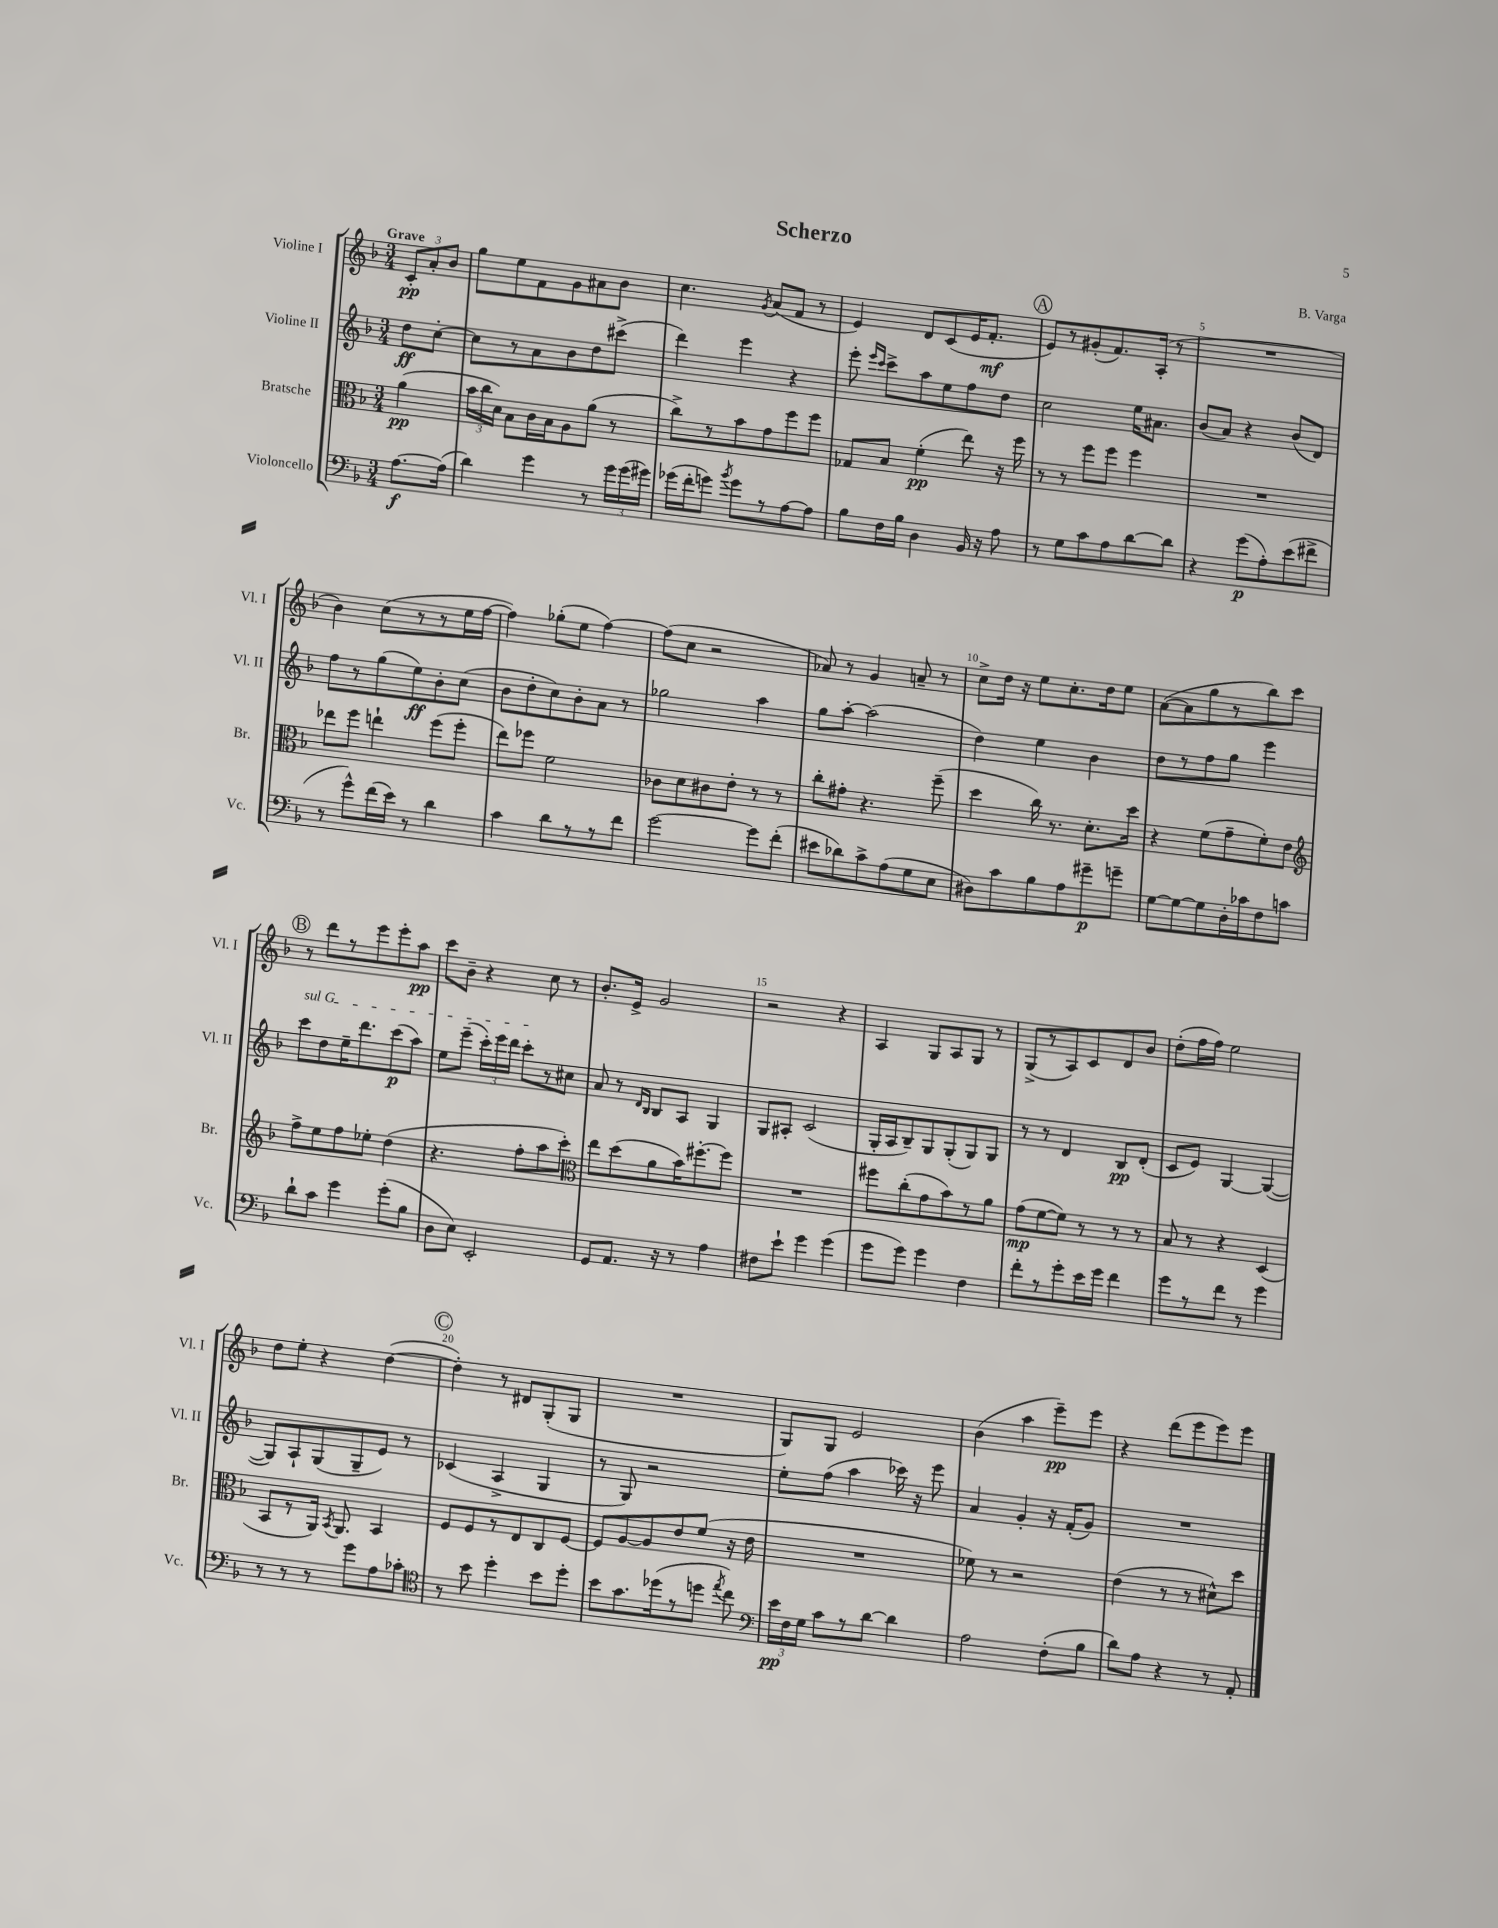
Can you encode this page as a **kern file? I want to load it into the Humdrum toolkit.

**kern	**kern	**kern	**kern
*staff4	*staff3	*staff2	*staff1
*clefF4	*clefC3	*clefG2	*clefG2
*k[b-]	*k[b-]	*k[b-]	*k[b-]
*M3/4	*M3/4	*M3/4	*M3/4
[8.A\L	(4a\	8dd\L	12c'/L
.	.	.	12a'/
.	.	[8cc'\J	.
.	.	.	12b-/J
(16A\]Jk	.	.	.
=	=	=	=
4d\)	24b-\LL	8cc\]L	8gg\L
.	24cc\	.	.
.	24d\JJ)	.	.
.	8B-\L	8r	8ee\
4g\	16c\L	8a\	8f\
.	16B-\J	.	.
.	8A\	8b-\	8g\
8r	(8a\J	8dd\	8a#\
24g\LL	8r	(8ccc#^\J	8b-\J
(24g\	.	.	.
24g#\JJ)	.	.	.
=	=	=	=
(16g-\LL	8cc^\L)	4ddd\)	4.cc\
16f'\J	.	.	.
8g\J)	8r	.	.
8qb-/	.	.	.
8g\L	8b-\	4eee\	.
.	.	.	8qg/
8r	8g\	.	(8a/L
[8A\	8ff\	4r	8f/J
8A\]J	8ff\J	.	8r
=	=	=	=
8B-\L	8G-/L	8eee'\	4e/)
.	.	16qqeee/LL	.
.	.	16qqccc/JJ	.
16F\L	8B-/J	8ccc^\L	.
16B-\JJ	.	.	.
4D\	(4f'\	8aa\	8d/L
.	.	8ee\	(8c/
16BB-/	8ee\)	8ff\	16e/K
16r	.	.	8.f'/J
8A\	16r	8dd\J	.
.	16ff\	.	.
=	=	=	=
8r	8r	2cc\	8e/L)
8G\L	8r	.	8r
8c\	8ff\L	.	(8g#'/
8A\	8ff\J	.	8.f/)
[8d\	4ff\	16ee\LK	.
.	.	8.a#\J	(16A'/Jk
8d\]J	.	.	8r
=	=	=	=
4r	2.r	(8b-/L	2.r
.	.	8a/J)	.
(8g\L	.	4r	.
8A'\)	.	.	.
(8e\	.	(8b-/L	.
8f#^\J	.	8d/J)	.
=	=	=	=
8r	8ee-\L	8ff\L	4b-\)
8g^^\L)	8ff\J	8r	.
(16f\L	4ee`\	(8gg\	(8cc\L
16e\JJ)	.	.	.
8r	.	8ee\)	8r
4d\	(8ff\L	8b-'\	8r
.	8ff'\J	(8cc\J	16ee\L
.	.	.	[16ff\JJ
=	=	=	=
4c\	8ee\L)	8b-\L	4ff\])
.	8ff-\J	8dd'\	.
8d\L	2f\	8cc\)	(8gg-'\L
8r	.	8b-'\	8ee\J
8r	.	8a\J	[4ff\)
8f\J	.	8r	.
=	=	=	=
[2g\	8c-\L	2gg-\	(8ff\]L
.	8d\	.	8cc\J
.	8c#\	.	2r
.	8e'\J	.	.
8g\]L	8r	4aa\	.
(8f'\J	8r	.	.
=	=	=	=
8e#\L	8cc'\L	8gg\L	8a-/)
8d-\)	8g#'\J	[8aa'\J	8r
8c^\	4.r	(2aa\]	4g/
(8A\	.	.	.
8G\	.	.	8a~/
8E\J	(8ff~\	.	8r
=	=	=	=
8D#\L)	4dd\	4dd\)	8cc^\L
8c\	.	.	16dd\Jk
.	.	.	16r
8B-\	16cc\)	4ee\	8ee\L
.	8.r	.	.
8A\	.	.	8.cc'\
8g#~\	8.d'\L	4b-\	.
.	.	.	16dd\k
8g~\J	.	.	8ee\J
.	16dd\Jk	.	.
=	=	=	=
[8G\L	4r	8dd\L	([8a\L
8G\_	.	8r	8a\]
8G\]	(8f\L	8ff\	8gg\
16D'\L	8g~\	8gg\J	8r
16c-\J	.	.	.
8F\	8f'\)	4eee\	8bb-\)
8c\J	8e\J	.	8ccc\J
=	=	=	=
*	*clefG2	*	*
8d`\L	8ff^\L	8ccc\L	8r
8c\J	8ee\	8dd\	8ddd\L
4g\	8ff\	16ee~\K	8r
.	.	8.ddd\	.
.	8ee-'\J	.	8eee\
(8g'\L	(4dd\	(8ccc\	8eee'\
8B-\J	.	8aa\J)	8aa\J
=	=	=	=
8D\L	4.r	8ee\L	8ccc\L
8E\J)	.	(8eee~\J	8b-~\J
2EE'/	.	24ccc'\LL)	4r
.	.	24eee\	.
.	.	24ddd\JJ	.
.	8ff'\L	8ccc'\L	.
.	8aa\	8r	8cc\
.	8ccc'\J)	8cc#\J	8r
=	=	=	=
*	*clefC3	*	*
8GG/L	8ee\L	8a/	8.b-'/L
8.AA/J	(8dd\	8r	.
.	.	.	16e^/Jk
.	.	16qqd/LL	.
.	.	16qqB-/JJ	.
.	8a\	8B-/L	2g/
16r	.	.	.
8r	16b-\K)	8A/J	.
.	[8.ff#'\	.	.
4A\	.	4G/	.
.	8ff#\]J	.	.
=	=	=	=
8F#\L	2.r	8G/L	2r
8e`\J	.	8A#'/J	.
4g\	.	(2c/	.
(4g\	.	.	4r
=	=	=	=
8g\L	8ff#\L	16G'/LL	4A/
.	.	16A/J	.
8g\J)	(8cc'\	8B-~/)	.
4g\	8g\	8G/	8G/L
.	8b-\)	(8G'/	8A/
4F\	8r	8G/)	8G/J
.	8a\J	8G/J	8r
=	=	=	=
8f'\L	(8g\L	8r	(8G^/L
8r	[8f\	8r	8r
8g'\	8f\]J)	4d/	8A/)
16e\L	8r	.	8c/
16g\JJ	.	.	.
4f\	8r	8B-/L	8d/
.	8r	(8d'/J	8b-/J
=	=	=	=
8g\L	8B-/	8c/L	(8dd'\L
8r	8r	8e/J)	16ff\L
.	.	.	16ff\JJ)
8f\J	4r	[4G/	2ee\
8r	.	.	.
4g\	(4D/	(4G/_	.
=	=	=	=
8r	8BB-/L	8G/]L)	8dd\L
8r	8r	8A`/	8ee'\J
8r	16AA/Jk)	(8G/	4r
.	8qBB-/	.	.
.	8.AA/	.	.
8g\L	.	8G~/	.
8A\	4BB-/	8e/J)	([4dd\
8c-'\J	.	8r	.
=	=	=	=
*clefC4	*	*	*
8r	8F/L	(4c-/	4dd'\])
8b-\	8F/	.	.
4dd'\	8r	4A^/	8r
.	8E/	.	8d#/L
8b-\L	8C/	4G/	(8G'/
8dd'\J	[8F/J	.	8G/J
=	=	=	=
8b-\L	8F/]L	8r	2.r
8.g\	[8A/	8G/)	.
.	8A/]	2r	.
(16dd-\k	.	.	.
8r	8e/	.	.
8dd\J	(8f/J	.	.
8qee/	.	.	.
8cc\)	16r	.	.
.	16e\	.	.
=	=	=	=
*clefF4	*	*	*
24e\LL	2.r	8ee'\L	8G/L)
24F\	.	.	.
24G\JJ	.	.	.
8c\L	.	(8ff\J	8G/J
8r	.	4aa\	2e/
[8d\J	.	.	.
4d\]	.	16ccc-\)	.
.	.	16r	.
.	.	8eee\	.
=	=	=	=
2A\	8f-\)	4a/	(4b-\
.	8r	.	.
.	2r	4g'/	4aa\
(8F'\L	.	16r	8eee~\L)
.	.	(16f'/LK	.
8B-\J	.	8g/J)	8eee\J
=	=	=	=
8d\L)	(4e\	2.r	4r
8A\J	.	.	.
4r	8r	.	(8ddd\L
.	8r	.	8eee\
8r	8d#^^\L)	.	8eee\)
8AA'/	8dd\J	.	8eee\J
==	==	==	==
*-	*-	*-	*-
